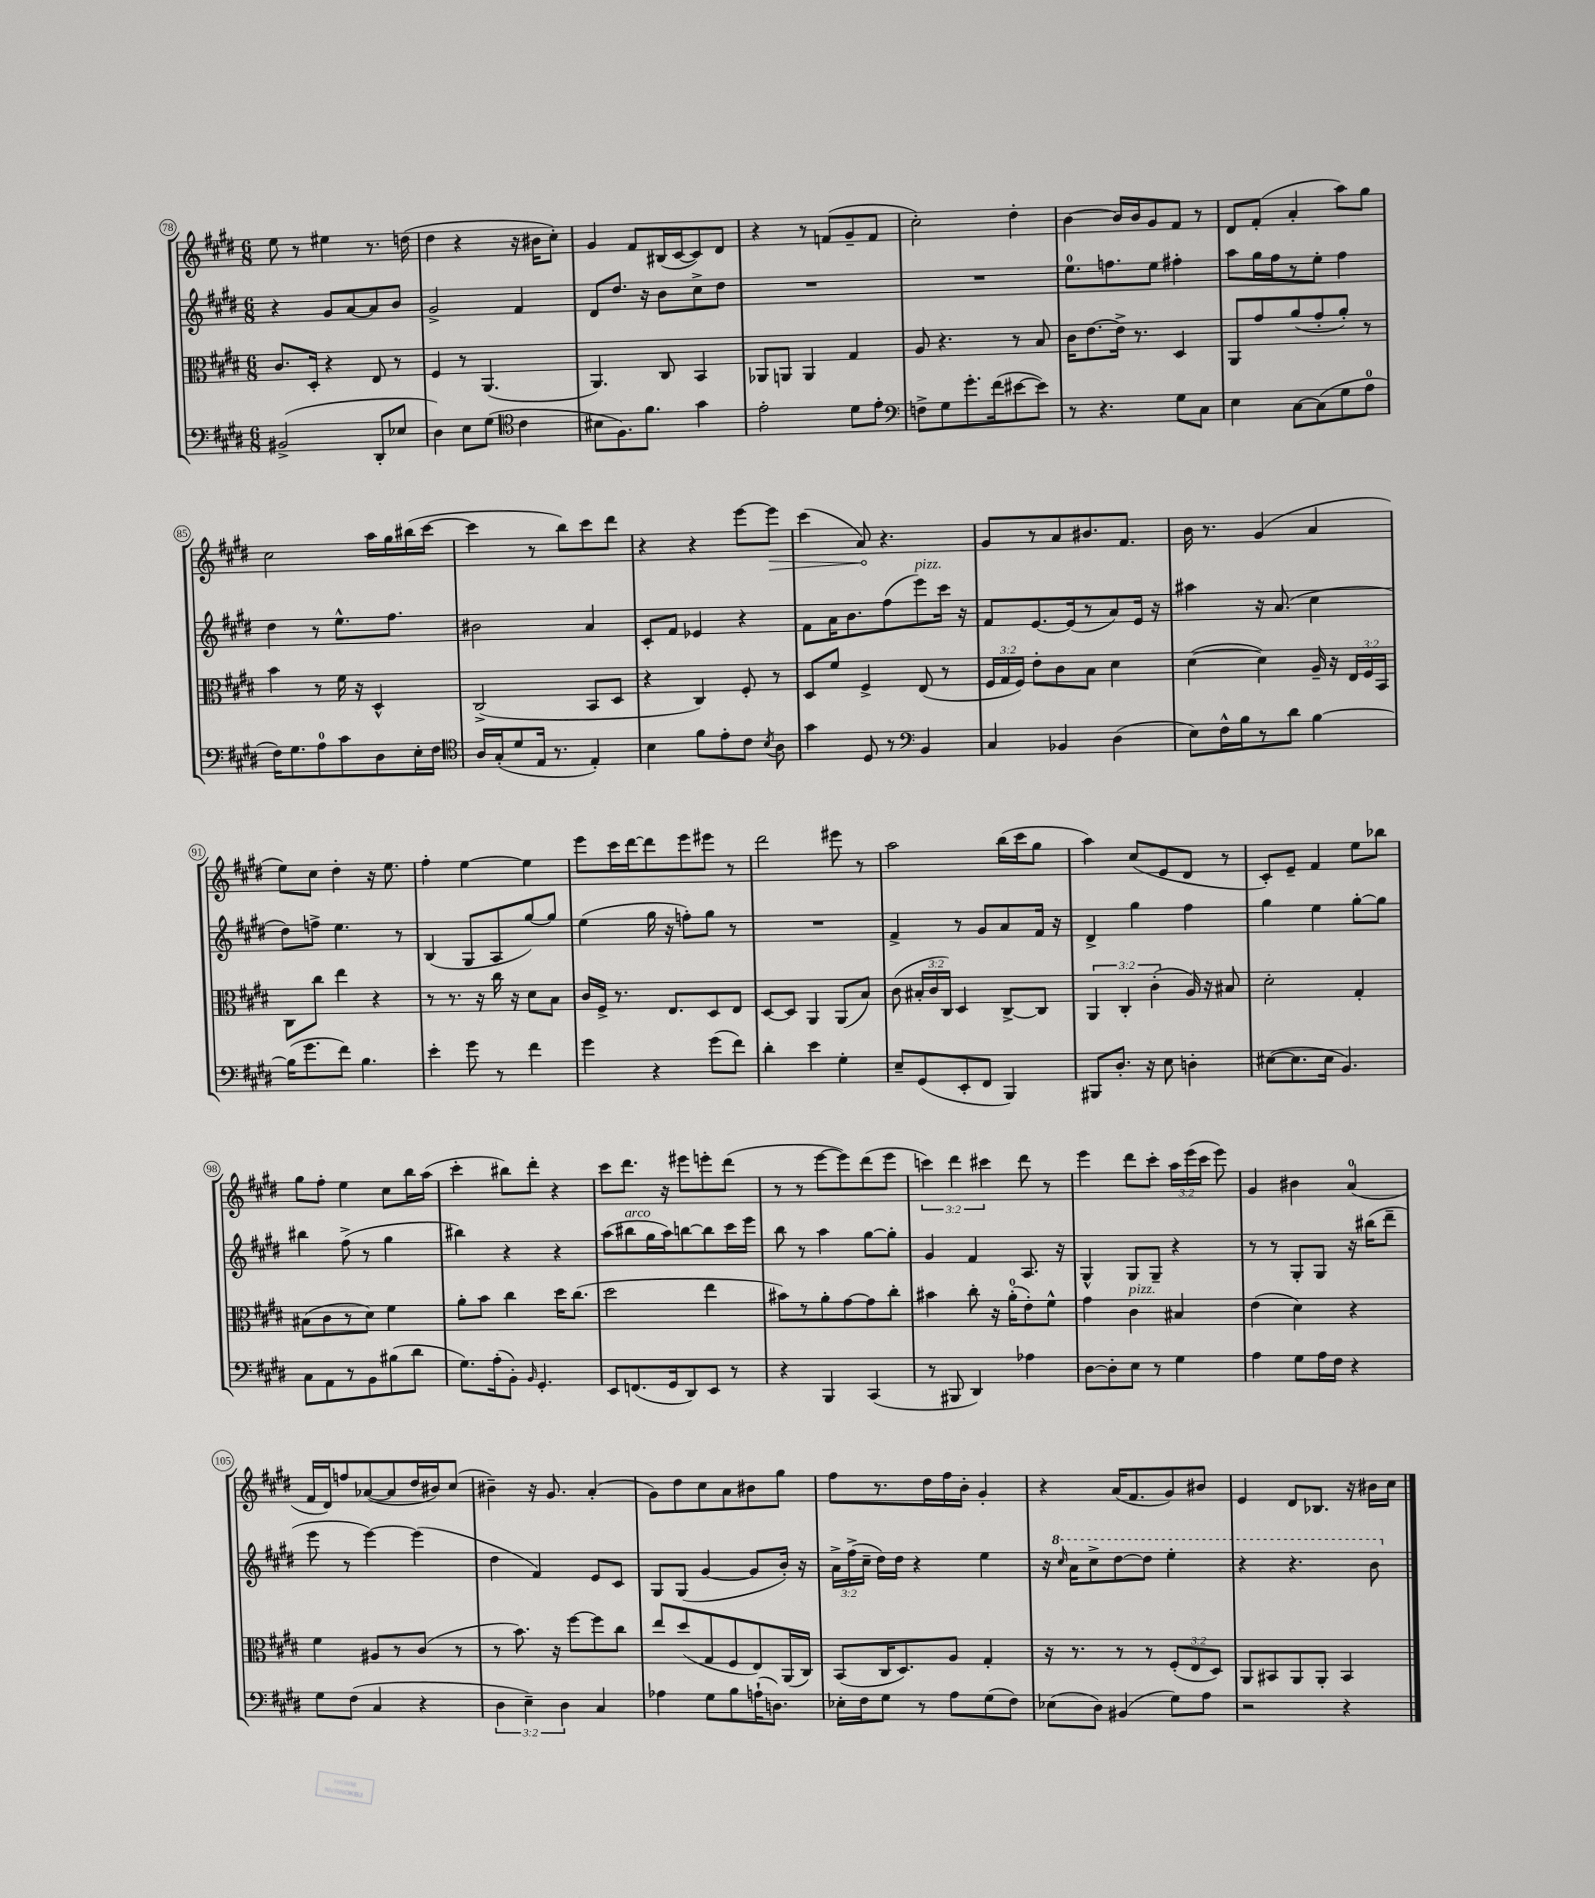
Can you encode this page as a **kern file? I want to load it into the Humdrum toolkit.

**kern	**kern	**kern	**kern
*staff4	*staff3	*staff2	*staff1
*clefF4	*clefC3	*clefG2	*clefG2
*k[f#c#g#d#]	*k[f#c#g#d#]	*k[f#c#g#d#]	*k[f#c#g#d#]
*M6/8	*M6/8	*M6/8	*M6/8
(2BB#^	8.c#	4r	8ee
.	.	.	8r
.	16D#'	.	.
.	4r	8g#	4ee#
.	.	[8a	.
8DD#'	8E	8a]	8.r
8E-	8r	8b	.
.	.	.	(16dd
=	=	=	=
4D#)	4F#	2g#^	4dd#
8E	8r	.	4r
(8G#	(4.AA	.	.
*clefC4	*	*	*
4c#	.	4f#	16r
.	.	.	16b#
.	.	.	8cc#')
=	=	=	=
8B#	4.AA)	8d#	4g#
8.F#)	.	8.dd#	.
.	.	.	8f#
8.f#	.	16r	.
.	8C#	8b	(16B#
.	.	.	[16c#
4g#	4BB	8cc#^	8c#])
.	.	8dd#	8d#
=	=	=	=
2e'	8AA-	2.r	4r
.	8AA	.	.
.	4AA	.	8r
.	.	.	(8f
8d#	4G#	.	8g#~
8e'	.	.	8f
=	=	=	=
*clefF4	*	*	*
8F^	8A	2.r	2cc#')
8G#	4.r	.	.
8.g#'	.	.	.
(16f#	.	.	.
[8e#	8r	.	4dd#'
8e#])	8B	.	.
=	=	=	=
8r	16c#	8.ee	[4b
.	[8.e	.	.
4.r	.	.	.
.	.	8.ff	.
.	16e^]	.	16b]
.	8.r	.	16b
.	.	8ee	8g#
8G#	4D#	4ff#'	8f#
8C#	.	.	8r
=	=	=	=
4E	8AA	8aa	8d#
.	8g#	16gg#	(8f#'
.	.	16ff#	.
[8C#	(8a	8r	4a'
(8C#]	8g#'	8ee'	.
8G#	8a')	4ff#	8aa)
8A	8r	.	8gg#
=	=	=	=
16F#)	4b	4dd#	2cc#
8.G#	.	.	.
8A	8r	8r	.
8c#	16f#	8.ee^^	.
.	16r	.	.
8D#	4D#^^	.	16aa
.	.	8.ff#	16gg#
16E'	.	.	(16bb#
16F#	.	.	[16ccc#
=	=	=	=
*clefC4	*	*	*
16A	(2C#^	2b#	4ccc#]
(16G#'	.	.	.
8d#	.	.	.
16E	.	.	8r
8.r	.	.	.
.	.	.	8bb)
4E')	8BB	4a	8ccc#
.	8D#	.	8ddd#
=	=	=	=
4B	4r	8c#'	4r
.	.	8f#	.
8f#	4C#)	4e-	4r
8e'	.	.	.
8c#	8F#'	4r	[8eee
8qB	.	.	.
8A	8r	.	8eee]
=	=	=	=
4g#	8D#	8f#	(4ccc#
.	8f#	16a	.
.	.	8.b	.
8D#	4F#^	.	8a)
8r	.	(8ff#	4.r
*clefF4	*	*	*
4BB	(8E	8eee)	.
.	8r	16ccc#	.
.	.	16r	.
=	=	=	=
4C#	24F#	8f#	8g#
.	24G#	.	.
.	24F#)	.	.
.	8e'	[8.e	8r
4BB-	8c#	.	8a
.	.	(16e]	.
.	8B	8r	8.b#
(4D#	4d#	8a)	.
.	.	.	8.f#
.	.	16e	.
.	.	16r	.
=	=	=	=
8E)	([4d#	4aa#	16b
.	.	.	8.r
16F#^^	.	.	.
16B	.	.	.
8r	4d#])	16r	(4g#
.	.	(8.a	.
8d#	.	.	.
[4B	16A~	4cc#	4a
.	16r	.	.
.	24E	.	.
.	24F#	.	.
.	24BB	.	.
=	=	=	=
(16B]	8C#	8dd#)	8ee)
8.g#	.	.	.
.	8cc#	8ff^	8cc#
8f#)	4ee	4.ee	4dd#'
4.B	.	.	.
.	4r	.	16r
.	.	.	8.ee
.	.	8r	.
=	=	=	=
4e'	8r	(4B	4ff#'
.	8.r	.	.
8g#	.	8G#	[4ee
.	16r	.	.
8r	16cc#	8A	.
.	16r	.	.
4f#	8d#	[8gg#)	4ee]
.	8B	8gg#]	.
=	=	=	=
4g#	16c#	(4ee	8eee
.	16F#^	.	.
.	8.r	.	16ccc#
.	.	.	[16ddd#
4r	.	16gg#	8ddd#]
.	8.E	16r	.
.	.	8ff')	8eee
(8g#	8D#	8gg#	8eee#
8f#)	8E	8r	8r
=	=	=	=
4d#'	[8D#	2.r	2ddd#
.	8D#]	.	.
4e	4AA	.	.
4G#'	(8AA	.	8eee#
.	8B)	.	8r
=	=	=	=
8E~	(8c#	4f#^	2aa
(8GG#	24B#'	.	.
.	24c#	.	.
.	24C#)	.	.
8EE'	4D#	8r	.
8FF#	.	8g#	.
4BBB)	[8C#^	8a	(16bb
.	.	.	16ccc#
.	8C#]	16f#	8gg#
.	.	16r	.
=	=	=	=
8BBB#	6AA	4d#^	4aa)
8.D#'	.	.	.
.	6C#'	.	.
.	.	4gg#	(8cc#
16r	.	.	.
.	(6c#'	.	.
8E	.	.	8e
4D'	16A)	4ff#	8d#
.	16r	.	.
.	8B#	.	8r
=	=	=	=
([8E#	2d#'	4gg#	8c#')
8.E#]	.	.	8e~
.	.	4ee	4f#
16E#	.	.	.
4.BB)	.	.	.
.	4G#'	[8gg#'	8ee
.	.	8gg#]	8bb-
=	=	=	=
8C#	(8B#	4bb#	8gg#
8AA	8c#	.	8ff#'
8r	8r	(8ff#^	4ee
8BB	8d#)	8r	.
(8B#	4f#	4gg#	8cc#
8d#	.	.	16bb
.	.	.	(16aa
=	=	=	=
8.G#)	8a'	4bb#)	4ccc#'
.	8b	.	.
(16A'	.	.	.
8BB')	4cc#	4r	8bb#)
16qqBB	.	.	.
4.GG#'	.	.	8ddd#'
.	16dd#	4r	4r
.	(8.cc#	.	.
=	=	=	=
8EE	2dd#	(8aa	8ccc#
(8.FF	.	8bb#	8.ddd#
.	.	16gg#	.
16GG#	.	16aa)	16r
8DD#)	.	[8bb	8eee#
8EE	4ee	8bb]	8eee'
8r	.	16ccc#	(8ddd#
.	.	16eee	.
=	=	=	=
4r	8b#)	8bb	8r
.	8r	8r	8r
4BBB	8a'	4aa	[8eee
.	[8g#	.	8eee])
(4CC#	8g#]	[8gg#	(8ddd#
.	8cc#'	8gg#']	8eee
=	=	=	=
8r	4b#	4g#	6ccc)
8BBB#	.	.	.
.	.	.	6ddd#
4DD#)	8cc#'	4f#	.
.	.	.	6ccc#
.	16r	.	.
.	(16a'	.	.
4A-	8e')	8.A	8ddd#
.	8f#^^	.	8r
.	.	16r	.
=	=	=	=
[8D#	4g#	4G#^^	4eee
8D#']	.	.	.
8E	4c#	8G#	8ddd#
8r	.	8G#~	8ccc#'
4G#	4B#	4r	24aa
.	.	.	(24eee
.	.	.	24ccc#
.	.	.	8eee)
=	=	=	=
4A	(4e	8r	4g#
.	.	8r	.
8G#	4d#)	8G#'	4b#
16A	.	8G#	.
16F#	.	.	.
4r	4r	16r	(4a
.	.	(16bb#	.
.	.	8ddd#~	.
=	=	=	=
8G#	4f#	8eee	16f#
.	.	.	16d#)
(8F#	.	8r	8ff
4C#	8A#	[4eee)	([8a-
.	8r	.	8a-]
4r	(8c#	(4eee]	16dd#
.	.	.	16b#)
.	8r	.	(8cc#
=	=	=	=
6D#	8r	4dd#	4b#~)
.	8.b)	.	.
6E~)	.	.	.
.	.	4f#)	16r
.	16r	.	8.g#
6D#	.	.	.
.	[8ff#	.	.
4C#	8ff#]	8e	(4a'
.	8cc#	8c#	.
=	=	=	=
4A-	8ee	8G#	8g#)
.	(8dd#	(8G#	8dd#
8G#	8G#	[4g#	8cc#
8B	8F#	.	8a
(16A`	8E)	8g#]	8b#
8.D)	.	.	.
.	(16AA	16b')	8gg#
.	16C#)	16r	.
=	=	=	=
16E-'	(8BB	24a^	8ff#
.	.	(24ff#^	.
16F#	.	.	.
.	.	24cc#~	.
8G#	16C#	16dd#)	8.r
.	8.D#)	16dd#	.
8r	.	4r	.
.	.	.	16dd#
8A	8A	.	16ff#
.	.	.	16b'
(8G#	4G#'	4ee	4g#'
8F#)	.	.	.
=	=	=	=
(8E-	16r	16r	4r
.	.	16qqccc#	.
.	8.r	16aa	.
8D#)	.	8ccc#^	.
(4BB#	8r	[8ddd#	(16a
.	.	.	8.f#
.	8r	8ddd#]	.
8G#)	(12F#'	4eee'	8g#)
.	12E	.	.
8A	.	.	8b#
.	12D#)	.	.
=	=	=	=
2r	8AA	4r	4e
.	8BB#	.	.
.	8AA	4.r	8d#
.	8AA'	.	8.B-
4r	4BB#	.	.
.	.	.	16r
.	.	8bb	16b#
.	.	.	16cc#
==	==	==	==
*-	*-	*-	*-
